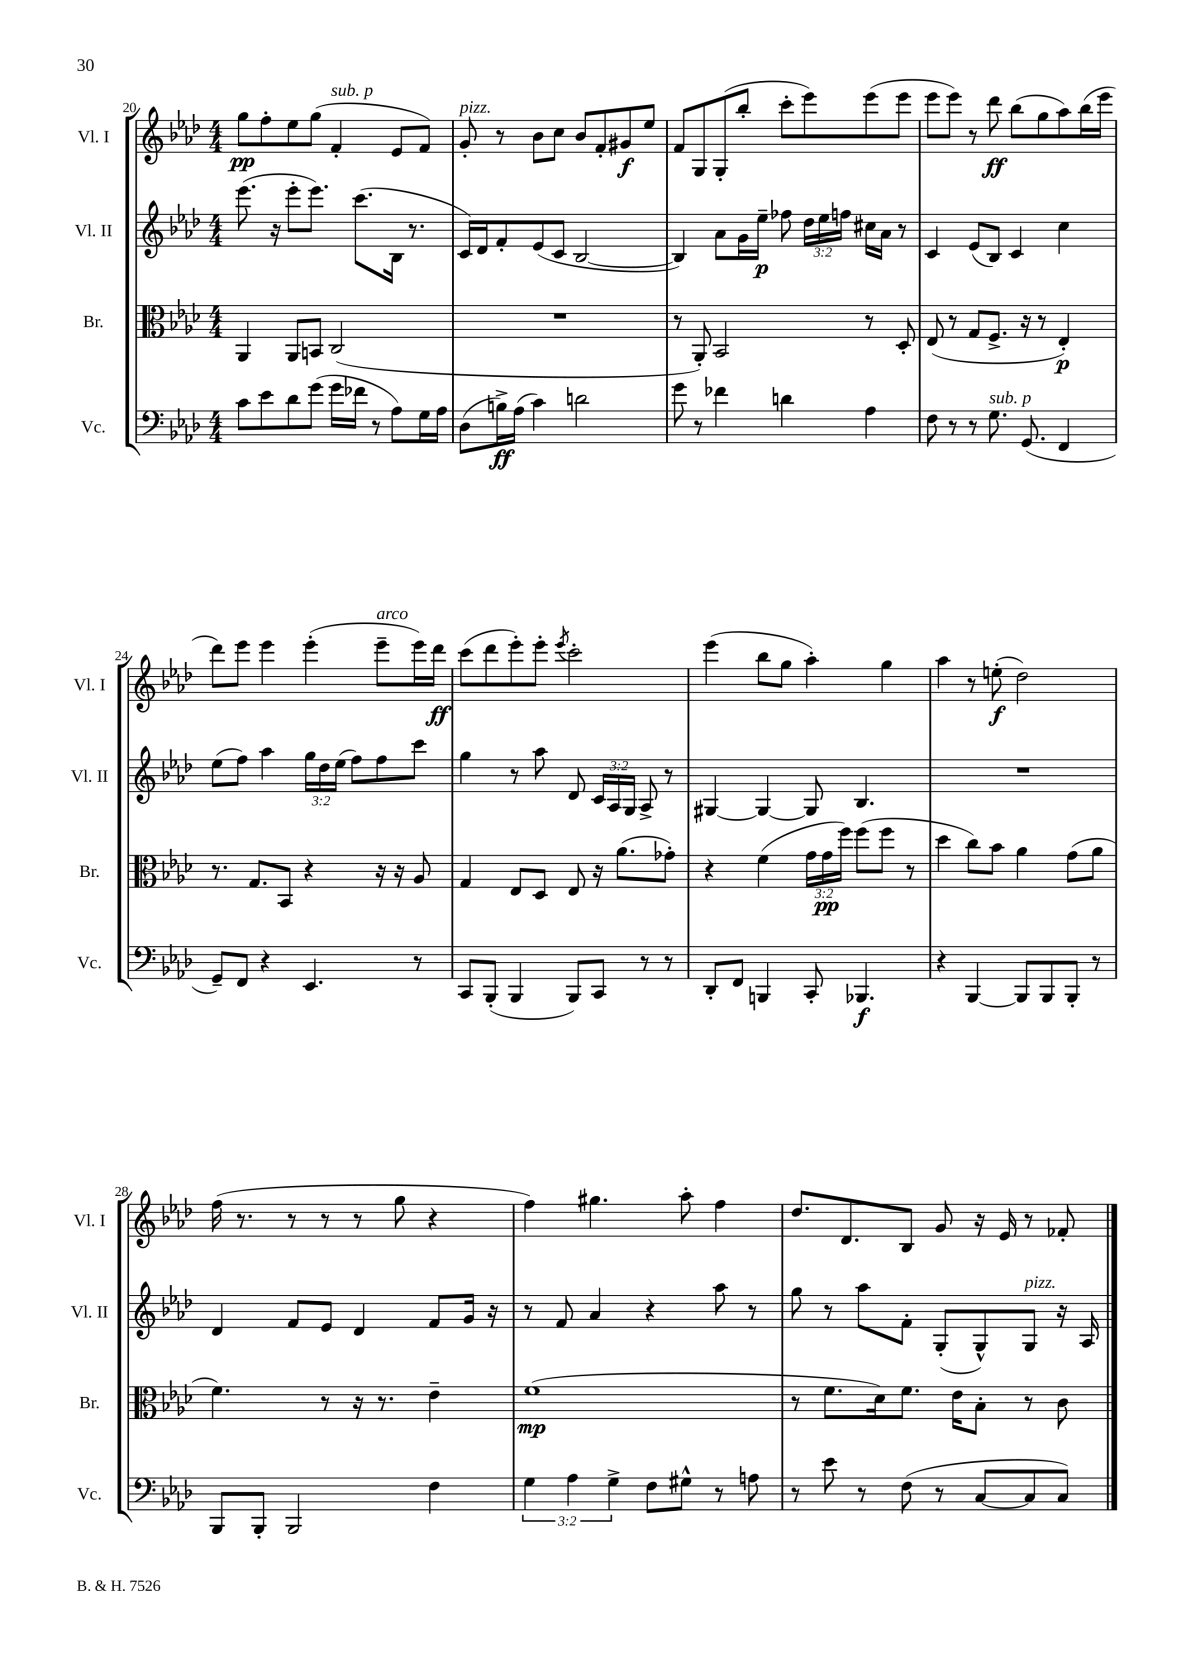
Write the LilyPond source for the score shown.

<<
\new StaffGroup <<
\new Staff = "s0" \with { instrumentName = "Vl. I" shortInstrumentName = "Vl. I" } {
    \clef treble \key aes \major \numericTimeSignature \time 4/4
    \autoBeamOff g''8[\pp f''8-. ees''8 g''8]( f'4-.^\markup { \italic "sub. p" } ees'8[ f'8]) |
    g'8-.^\markup { \italic "pizz." } r8 bes'8[ c''8] bes'8[ f'8-. gis'8\f ees''8] |
    f'8[ g8 g8-.( bes''8]-. c'''8[-. ees'''8) ees'''8( ees'''8] |
    ees'''8[ ees'''8]) r8 des'''8\ff bes''8[( g''8 aes''8) bes''16( ees'''16] |
    des'''8[) ees'''8] ees'''4 ees'''4-.( ees'''8[--^\markup { \italic "arco" } ees'''16) des'''16]\ff |
    c'''8[( des'''8 ees'''8-.) ees'''8]-. \acciaccatura { ees'''8 } c'''2-. |
    ees'''4( bes''8[ g''8] aes''4-.) g''4 |
    aes''4 r8 e''8-.\f( des''2) |
    f''16( r8. r8 r8 r8 g''8 r4 |
    f''4) gis''4. aes''8-. f''4 |
    des''8.[ des'8. bes8] g'8 r16 ees'16 r8 fes'8-. \bar "|." |
}
\new Staff = "s1" \with { instrumentName = "Vl. II" shortInstrumentName = "Vl. II" } {
    \clef treble \key aes \major \numericTimeSignature \time 4/4 \override Staff.TupletNumber.text = #tuplet-number::calc-fraction-text
    \autoBeamOff ees'''8.( r16 ees'''8[-. ees'''8.]) c'''8.[( bes16] r8. |
    c'16[) des'16 f'8-. ees'8( c'8] bes2~ |
    bes4) aes'8[ g'16 ees''16]--\p fes''8 \tuplet 3/2 { des''16[ ees''16 f''16] } cis''16[ aes'16] r8 |
    c'4 ees'8[( bes8]) c'4 c''4 |
    ees''8[( f''8]) aes''4 \tuplet 3/2 { g''16[ des''16 ees''16]( } f''8[) f''8 c'''8] |
    g''4 r8 aes''8 des'8 \tuplet 3/2 { c'16[ aes16 g16] } aes8-> r8 |
    gis4~ gis4~ gis8 bes4. |
    R1 |
    des'4 f'8[ ees'8] des'4 f'8[ g'16] r16 |
    r8 f'8 aes'4 r4 aes''8 r8 |
    g''8 r8 aes''8[ f'8]-. g8[-.( g8-^) g8]^\markup { \italic "pizz." } r16 aes16 \bar "|." |
}
\new Staff = "s2" \with { instrumentName = "Br." shortInstrumentName = "Br." } {
    \clef alto \key aes \major \numericTimeSignature \time 4/4 \override Staff.TupletNumber.text = #tuplet-number::calc-fraction-text
    \autoBeamOff aes,4 aes,8[ b,8] c2( |
    R1 |
    r8 aes,8-.) bes,2 r8 des8-. |
    ees8( r8 g8[ f8.]-> r16 r8 ees4-.\p) |
    r8. g8.[ bes,8] r4 r16 r16 aes8 |
    g4 ees8[ des8] ees8 r16 aes'8.[( ges'8]-.) |
    r4 f'4( \tuplet 3/2 { g'16[ g'16\pp f''16]) } f''8[( f''8] r8 |
    des''4 c''8[) bes'8] aes'4 g'8[( aes'8] |
    f'4.) r8 r16 r8. ees'4-- |
    f'1\mp( |
    r8 f'8.[ des'16) f'8.] ees'16[ bes8]-. r8 c'8 \bar "|." |
}
\new Staff = "s3" \with { instrumentName = "Vc." shortInstrumentName = "Vc." } {
    \clef bass \key aes \major \numericTimeSignature \time 4/4 \override Staff.TupletNumber.text = #tuplet-number::calc-fraction-text
    \autoBeamOff c'8[ ees'8 des'8 g'8]( g'16[ fes'16] r8 aes8[) g16 aes16] |
    des8[( b16->\ff) aes16]( c'4) d'2 |
    g'8 r8 fes'4 d'4 aes4 |
    f8 r8 r8 g8.^\markup { \italic "sub. p" } g,8.( f,4 |
    g,8[--) f,8] r4 ees,4. r8 |
    c,8[ bes,,8]-.( bes,,4 bes,,8[) c,8] r8 r8 |
    des,8[-. f,8] b,,4 c,8-. bes,,4.\f |
    r4 bes,,4~ bes,,8[ bes,,8 bes,,8]-. r8 |
    bes,,8[ bes,,8]-. bes,,2 f4 |
    \tuplet 3/2 { g4 aes4 g4-> } f8[ gis8]-^ r8 a8 |
    r8 ees'8 r8 f8( r8 c8[~ c8 c8]) \bar "|." |
}
>>
>>
\layout { \context { \Score currentBarNumber = #20 } }
